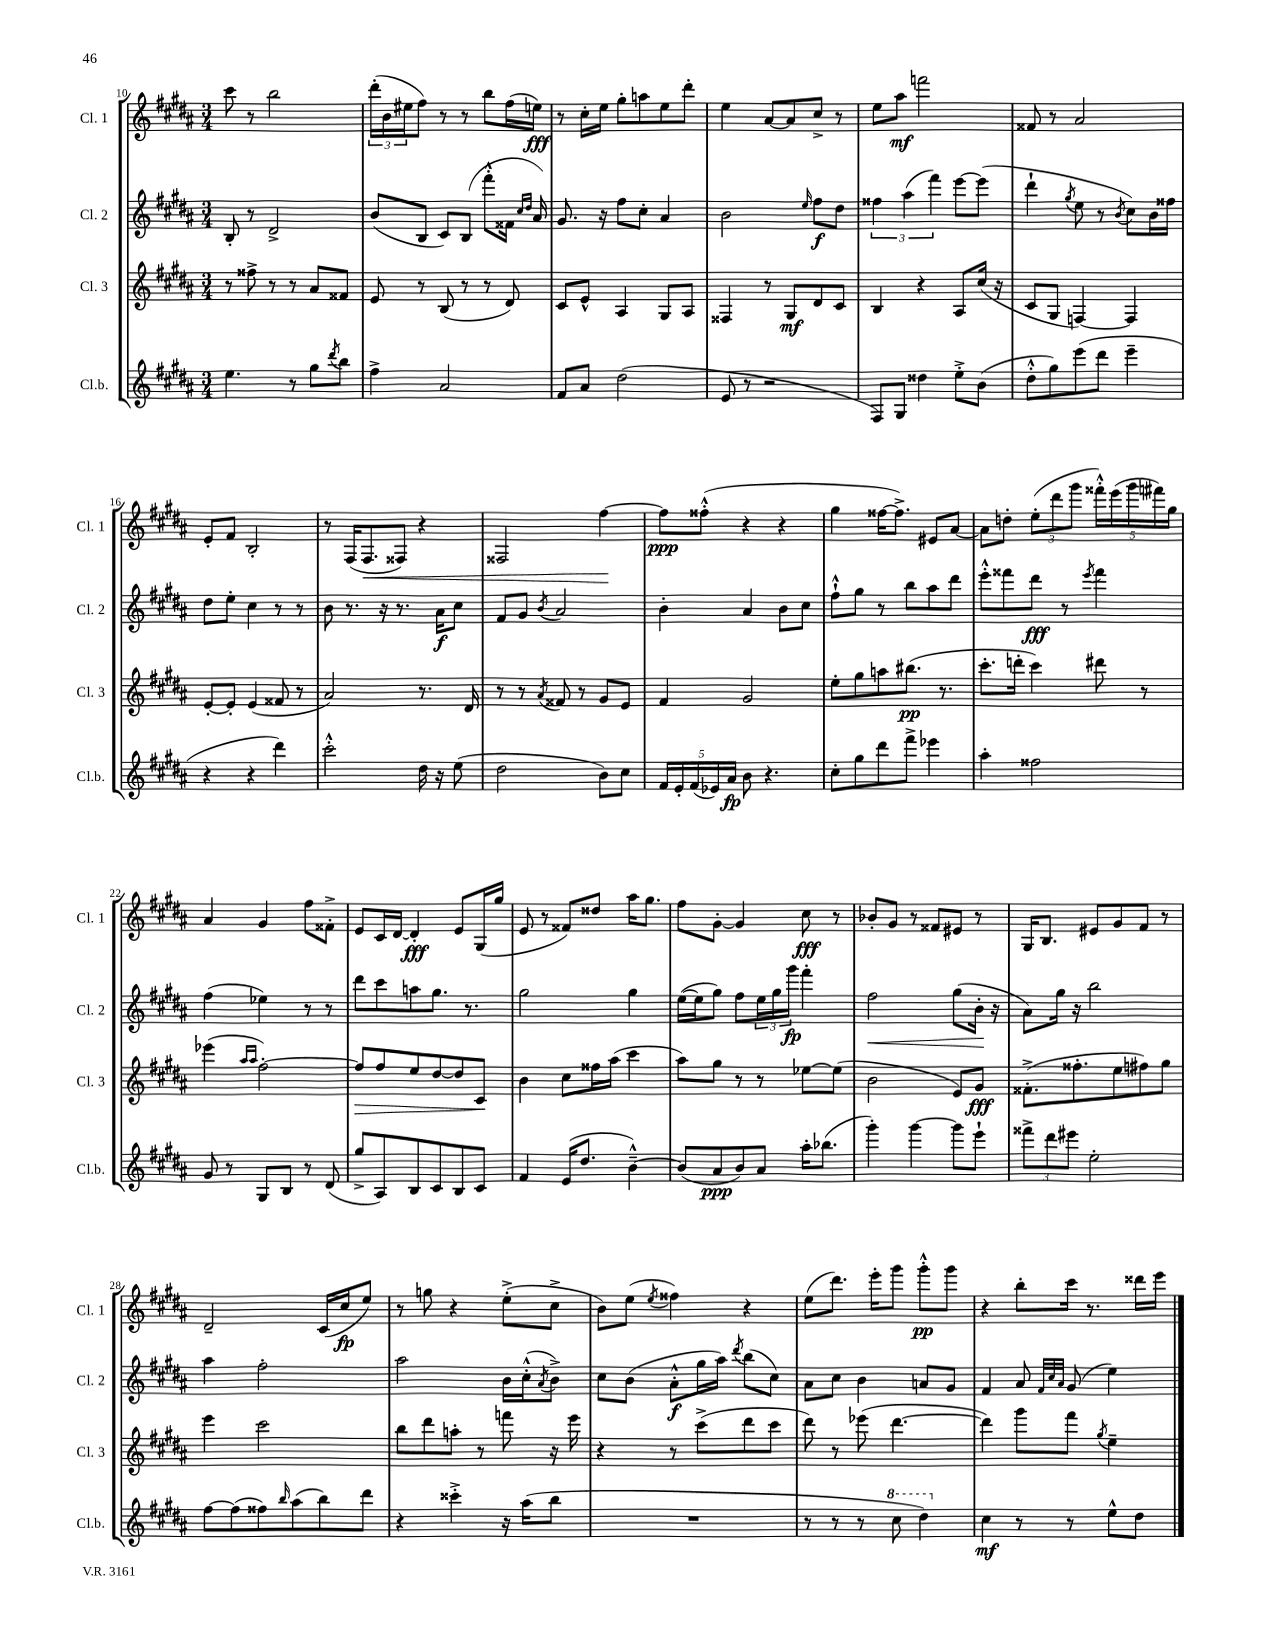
<<
\new StaffGroup <<
\new Staff = "s0" \with { instrumentName = "Cl. 1" shortInstrumentName = "Cl. 1" } {
    \clef treble \key b \major \numericTimeSignature \time 3/4
    cis'''8 r8 b''2 |
    \tuplet 3/2 { dis'''16-.( b'16 eis''16 } fis''8) r8 r8 b''8 fis''16( e''16\fff) |
    r8 cis''16-. e''16 gis''8-. a''8 e''8 dis'''8-. |
    e''4 ais'8~ ais'8 cis''8-> r8 |
    e''8 ais''8\mf f'''2 |
    fisis'8 r8 ais'2 |
    e'8-. fis'8 b2-. |
    r8 fis16( fis8.\< fisis8) r4 |
    fisis2 fis''4~\! |
    fis''8\ppp fisis''8-.-^( r4 r4 |
    gis''4 fisis''16~ fisis''8.->) eis'8 ais'8~ |
    ais'8 d''8-. \tuplet 3/2 { e''8-.( dis'''8 gis'''8 } \tuplet 5/4 { fisis'''16-.-^) e'''16( gis'''16 fis'''16) gis''16 } |
    ais'4 gis'4 fis''8 fisis'8-.-> |
    e'8 cis'16 dis'16~ dis'4-.\fff e'8 gis16( gis''16 |
    e'8 r8 fisis'8) disis''8 ais''16 gis''8. |
    fis''8 gis'8~-. gis'4 cis''8\fff r8 |
    bes'8-. gis'8 r8 fisis'8 eis'8 r8 |
    gis16 b8. eis'8 gis'8 fis'8 r8 |
    dis'2-- cis'16( cis''16\fp e''8) |
    r8 g''8 r4 e''8-.->( cis''8-> |
    b'8) e''8( \acciaccatura { e''8 } fisis''4) r4 |
    e''8( dis'''8.) e'''16-. gis'''8 gis'''8-.-^\pp gis'''8 |
    r4 b''8-. cis'''16 r8. disis'''16 e'''16 \bar "|." |
}
\new Staff = "s1" \with { instrumentName = "Cl. 2" shortInstrumentName = "Cl. 2" } {
    \clef treble \key b \major \numericTimeSignature \time 3/4
    b8-. r8 dis'2-> |
    b'8( b8 cis'8) b8( fis'''8-.-^ fisis'16 \grace { cis''16 dis''16 } ais'16) |
    gis'8. r16 fis''8 cis''8-. ais'4 |
    b'2 \grace { e''16 } fis''8\f dis''8 |
    \tuplet 3/2 { fisis''4 ais''4( fis'''4) } e'''8~ e'''8( |
    dis'''4-! \acciaccatura { gis''8 } e''8 r8 \acciaccatura { b'8 } cis''8) b'16 fisis''16 |
    dis''8 e''8-. cis''4 r8 r8 |
    b'8 r8. r16 r8. ais'16\f cis''8 |
    fis'8 gis'8 \acciaccatura { b'8 } ais'2 |
    b'4-. ais'4 b'8 cis''8 |
    fis''8-!-^ gis''8 r8 b''8 ais''8 dis'''8 |
    e'''8-.-^ fisis'''8 dis'''8\fff r8 \acciaccatura { e'''8 } fisis'''4 |
    fis''4( ees''4) r8 r8 |
    dis'''8 cis'''8 a''8 gis''8. r8. |
    gis''2 gis''4 |
    e''16~( e''16 gis''8) fis''8 \tuplet 3/2 { e''16 gis''16 gis'''16\fp } fis'''4-. |
    fis''2\< gis''8( b'16-.\! r16 |
    ais'8) gis''16 r16 b''2 |
    ais''4 fis''2-. |
    ais''2 b'16 cis''16-.-^( \acciaccatura { ais'8 } b'8->) |
    cis''8 b'8( ais'8-.-^\f gis''16 ais''16) \acciaccatura { dis'''8 } b''8( cis''8) |
    ais'8 cis''8 b'4 a'8 gis'8 |
    fis'4 ais'8 \grace { fis'32 cis''32 ais'32 } gis'8( e''4) \bar "|." |
}
\new Staff = "s2" \with { instrumentName = "Cl. 3" shortInstrumentName = "Cl. 3" } {
    \clef treble \key b \major \numericTimeSignature \time 3/4
    r8 fisis''8-> r8 r8 ais'8 fisis'8 |
    e'8 r8 b8( r8 r8 dis'8) |
    cis'8 e'8-^ ais4 gis8 ais8 |
    fisis4 r8 gis8\mf dis'8 cis'8 |
    b4 r4 ais8 cis''16( r16 |
    cis'8 gis8 f4~) f4 |
    e'8~-. e'8-. e'4( fisis'8 r8 |
    ais'2) r8. dis'16 |
    r8 r8 \acciaccatura { ais'8 } fisis'8 r8 gis'8 e'8 |
    fis'4 gis'2 |
    e''8-. gis''8 a''8 bis''8.\pp( r8. |
    cis'''8.-. d'''16-. cis'''4) dis'''8 r8 |
    ees'''4( \grace { ais''16 ais''16 } fis''2~-.) |
    fis''8\> fis''8 e''8 dis''8~ dis''8 cis'8\! |
    b'4 cis''8 fisis''16 ais''16( cis'''4 |
    ais''8) gis''8 r8 r8 ees''8~ ees''8( |
    b'2 e'8) gis'8\fff |
    fisis'8.-.->( fisis''8.-. e''8 fis''8) gis''8 |
    e'''4 cis'''2 |
    b''8 dis'''8 a''8-. r8 f'''8 r16 e'''16 |
    r4 r8 cis'''8->( dis'''8 cis'''8 |
    dis'''8) r8 ees'''8( dis'''4.~ |
    dis'''4) gis'''8 fis'''8 \acciaccatura { gis''8 } e''4-- \bar "|." |
}
\new Staff = "s3" \with { instrumentName = "Cl.b." shortInstrumentName = "Cl.b." } {
    \clef treble \key b \major \numericTimeSignature \time 3/4
    e''4. r8 gis''8 \acciaccatura { dis'''8 } b''8 |
    fis''4-> ais'2 |
    fis'8 ais'8 dis''2( |
    e'8 r8 r2 |
    fis8) gis8 disis''4 e''8-.-> b'8( |
    dis''8-.-^ gis''8) e'''8( dis'''8 e'''4-- |
    r4 r4 dis'''4) |
    cis'''2-.-^ dis''16 r16 e''8( |
    dis''2 b'8) cis''8 |
    \tuplet 5/4 { fis'16 e'16-. fis'16( ees'16) ais'16\fp } b'8 r4. |
    cis''8-. gis''8 dis'''8 fis'''8-> ees'''4 |
    ais''4-. fisis''2 |
    gis'8 r8 gis8 b8 r8 dis'8( |
    gis''8-> ais8) b8 cis'8 b8 cis'8 |
    fis'4 e'16( dis''8. b'4~---^) |
    b'8( ais'8\ppp b'8) ais'8 ais''16-. bes''8.( |
    gis'''4-.) gis'''4~ gis'''8 e'''8-! |
    \tuplet 3/2 { fisis'''8-> dis'''8 eis'''8 } e''2-. |
    fis''8~ fis''8( fisis''8) \grace { b''16 } ais''8( b''8) dis'''8 |
    r4 cisis'''4-.-> r16 ais''16( b''8 |
    R2. |
    r8 r8 r8 \ottava #1 cis'''8 dis'''4) \ottava #0 |
    cis''4\mf r8 r8 e''8-^ dis''8 \bar "|." |
}
>>
>>
\layout { \context { \Score currentBarNumber = #10 } }
